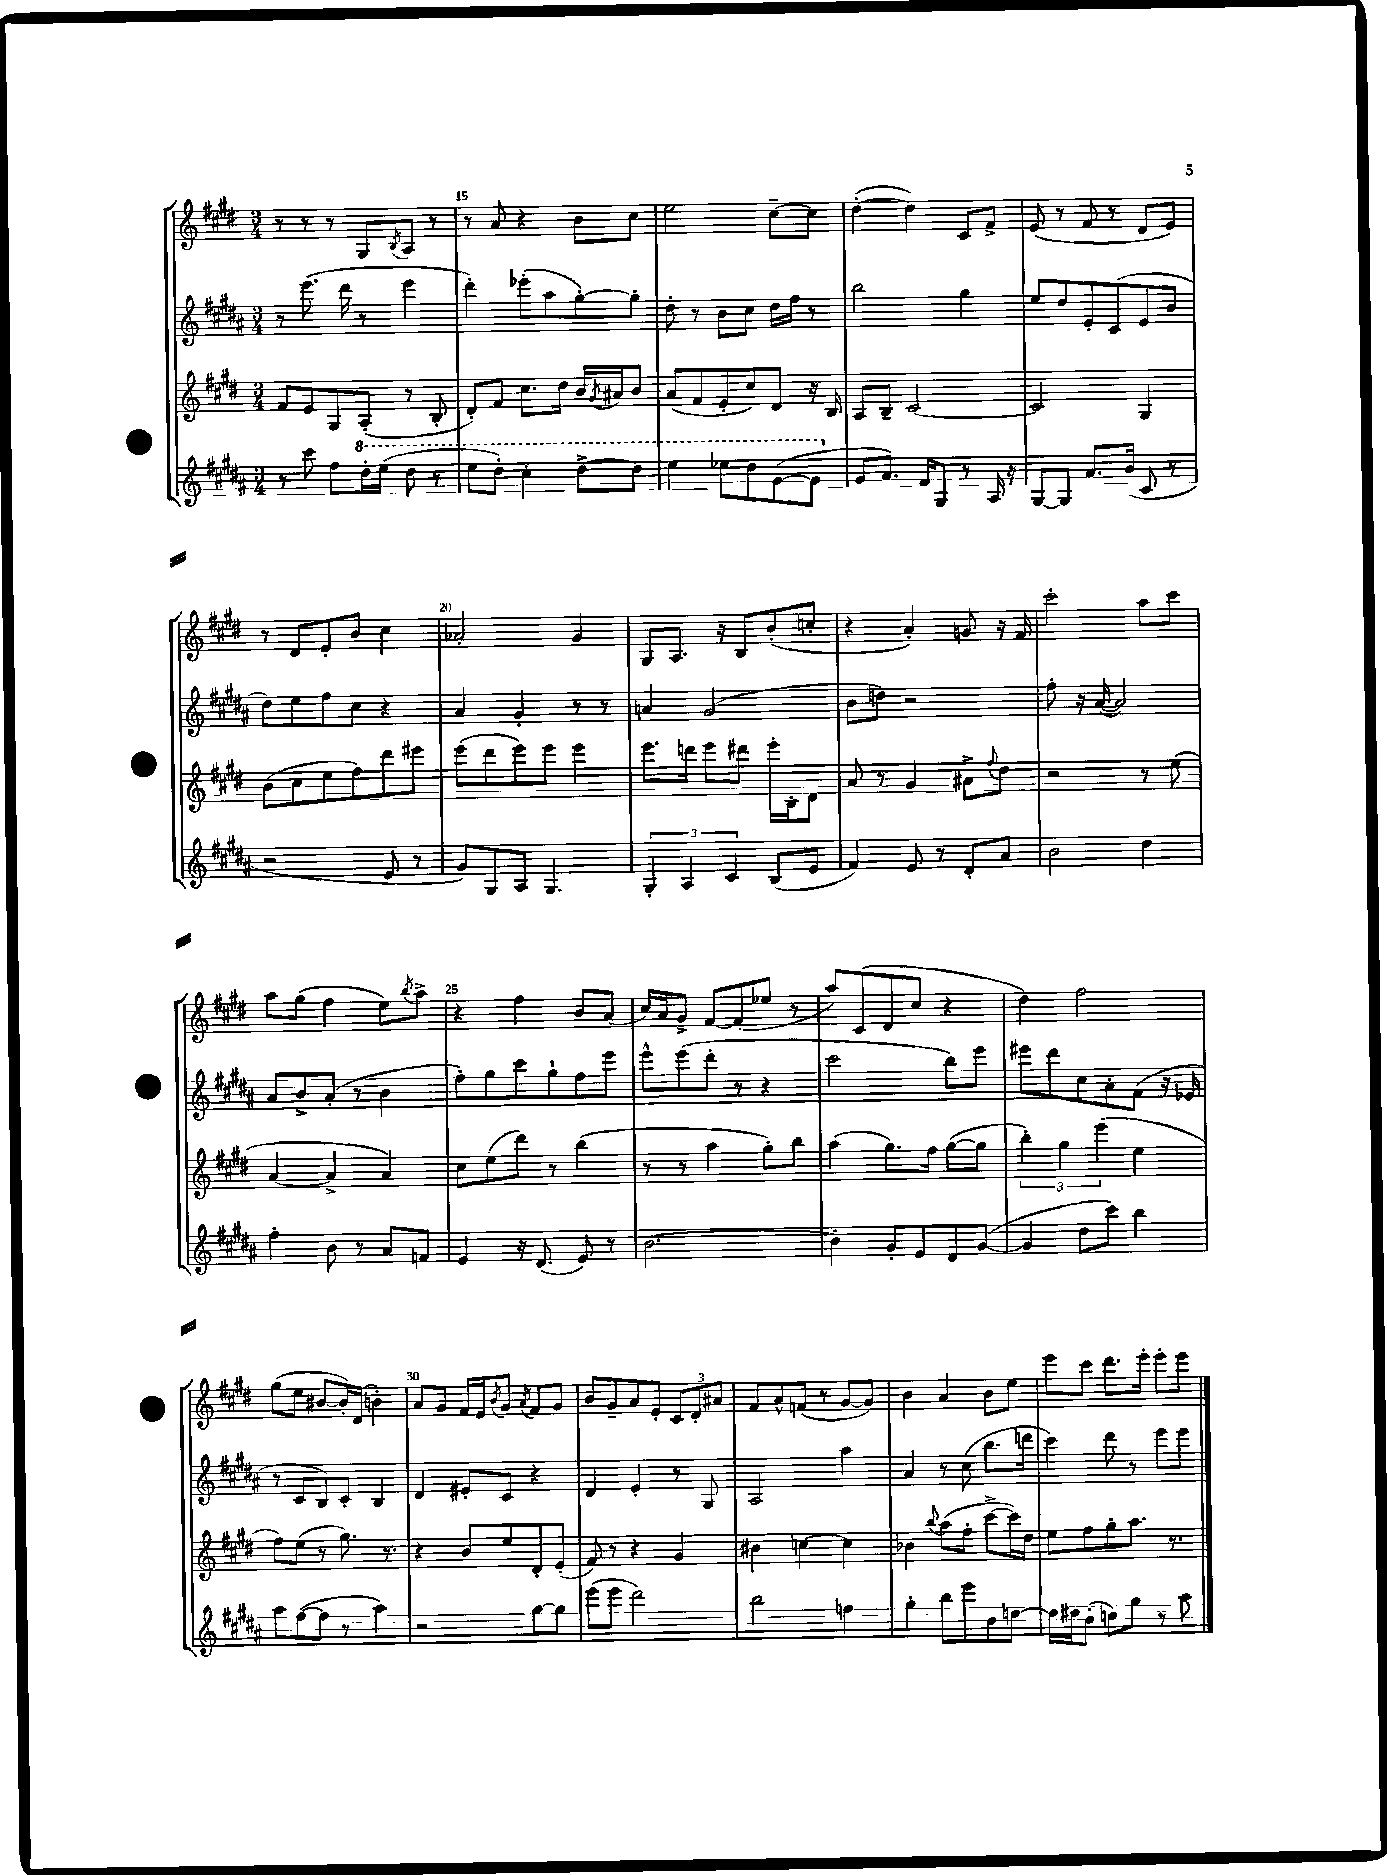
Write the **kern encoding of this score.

**kern	**kern	**kern	**kern
*staff4	*staff3	*staff2	*staff1
*clefG2	*clefG2	*clefG2	*clefG2
*k[f#c#g#d#a#]	*k[f#c#g#d#]	*k[f#c#g#d#a#]	*k[f#c#g#d#]
*M3/4	*M3/4	*M3/4	*M3/4
8r	8f#/L	8r	8r
8ccc#\	8e/	(8.eee\	8r
8ff#\L	8G#/	.	8r
.	.	16ddd#\	.
16ddd#'\L	(8A'/J	8r	8G#/L
(16eee\JJ	.	.	.
.	.	.	8qB/
8ddd#\	8r	4eee\	8A/J
8r	8B'/	.	8r
=	=	=	=
8eee\L	8d#'/L)	4ddd#'\)	8r
8ddd#'\J)	8f#/J	.	8a/
4ccc#'\	8.cc#\L	(8eee-'\L	4r
.	.	8aa#\	.
.	16dd#\Jk	.	.
[8ddd#^\L	16b/LL	[8gg#'\)	8b\L
.	8qg#/	.	.
.	16a#/J	.	.
8ddd#\]J	8b/J	8gg#'\]J	8cc#\J
=	=	=	=
4eee\	(8a/L	8dd#'\	2ee\
.	8f#/	8r	.
8eee-\L	8e'/	8b\L	.
8ddd#\	8cc#/)	8cc#\J	.
([8gg#\	8d#/J	16dd#\LL	[8cc#~\L
.	.	16ff#\JJ	.
8gg#\]J	16r	8r	8cc#\]J
.	16B/	.	.
=	=	=	=
8g#/L	8A/L	2bb\	([4dd#'\
8.a#/J)	8B~/J	.	.
.	[2c#/	.	4dd#\])
16f#/LK	.	.	.
8G#/J	.	.	.
8r	.	4gg#\	8c#/L
16A#/	.	.	8f#^/J
16r	.	.	.
=	=	=	=
[8G#/L	2c#/]	8ee/L	(8e/
8G#/]J	.	8dd#/	8r
8.a#/L	.	8e'/	8f#/
.	.	(8c#/	8r
(16b/Jk	.	.	.
8c#/	4G#/	8e/	8d#/L
8r	.	8b/J	8e/J)
=	=	=	=
2r	(8b\L	8dd#\L)	8r
.	8cc#\	8ee\	8d#/L
.	8ee\	8ff#\	8e'/
.	8ff#\)	8cc#\J	8b/J
8e/	8ddd#\	4r	4cc#\
8r	8eee#\J	.	.
=	=	=	=
8g#/L)	(8eee\L	4a#/	2a-'/
8G#/	8ddd#\	.	.
8A#/J	8eee\)	4g#'/	.
4.G#/	8eee\J	.	.
.	4eee\	8r	4g#/
.	.	8r	.
=	=	=	=
6G#'/	8.eee\L	4a/	8G#/L
.	.	.	8.A/J
6A#/	.	.	.
.	16ddd\Jk	.	.
.	8eee\L	(2g#/	.
.	.	.	16r
6c#/	.	.	.
.	8ddd#\J	.	8B/L
(8B/L	16eee'\LL	.	(8b'/
.	16B'\J	.	.
8e/J	8d#\J	.	8cc'/J
=	=	=	=
4f#/)	8a/	8b\L	4r
.	8r	8dd\J)	.
8e/	4g#/	2r	4a'/)
8r	.	.	.
8d#'/L	8a#^\L	.	8g/
.	8qqff#/	.	.
8a#/J	8dd#\J	.	16r
.	.	.	16f#/
=	=	=	=
2b\	2r	8ff#'\	2ccc#'\
.	.	16r	.
.	.	([16a#/	.
.	.	2a#/])	.
4dd#\	8r	.	8aa\L
.	(8ee\	.	8ccc#\J
=	=	=	=
4ff#'\	[4a/	8a#/L	8aa\L
.	.	8b^/	(8gg#\J
8b\	4a^/]	(8a#'/J	4ff#\
8r	.	8r	.
8a#/L	4a/)	4b\	8ee\L)
.	.	.	8qbb/
8f/J	.	.	8aa^\J
=	=	=	=
4e/	8cc#\L	8ff#'\L)	4r
.	(8ee\	8gg#\	.
16r	8ddd#\J)	8ccc#\	4ff#\
(8.d#/	.	.	.
.	8r	8gg#`\	.
8e/)	(4bb\	8ff#\	8b/L
8r	.	8eee\J	(8a/J
=	=	=	=
[2.b\	8r	8eee^^\L	16cc#/LL)
.	.	.	16a/J
.	8r	(8eee\	8g#^/J
.	4aa\	8ddd#'\J	[8f#/L
.	.	8r	(8f#/]
.	8gg#'\L)	4r	8ee-/J
.	8bb\J	.	8r
=	=	=	=
4b'\]	(4aa\	2ccc#\	8aa/L)
.	.	.	(8c#/
8g#'/L	8.gg#\L)	.	8d#/
8e/	.	.	8cc#/J
.	16ff#\Jk	.	.
8d#/	([8gg#\L	8bb\L)	4r
([8g#/J	8gg#\]J	8eee\J	.
=	=	=	=
4g#/]	6bb'\)	8eee#\L	4dd#\)
.	.	8ddd#\	.
.	6gg#\	.	.
8dd#\L	.	8cc#\	2ff#\
.	(6eee\	.	.
8ccc#\J)	.	8a#'\	.
4bb\	4ee\	(8f#\J	.
.	.	16r	.
.	.	16e-/	.
=	=	=	=
8aa#\L	8ff#\L)	8r	(8gg#\L
([8ff#\	(8ee\J	8c#/L	8ee\J
8ff#\]J	8r	8B/)	[8b#/L
8r	8.gg#\)	8c#'/J	16b#'/]L)
.	.	.	(16d#/JJ
4aa#\)	.	4B/	4b'\)
.	8.r	.	.
=	=	=	=
2r	4r	4d#/	8a/L
.	.	.	8g#/J
.	8b/L	8e#'/L	16f#/LL
.	.	.	16e/J
.	.	.	8qb/
.	8ee/	8c#/J	8g#/J
.	.	.	8qa/
[8gg#\L	8d#'/	4r	8f#/L
8gg#\]J	(8e'/J	.	8g#/J
=	=	=	=
(8eee\L	8f#/)	4d#/	8b/L
8eee\J	8r	.	8g#~/
2ddd#\)	4r	4e'/	8a/
.	.	.	8e'/J
.	4g#/	8r	12c#/L
.	.	.	12d#'/
.	.	8G#/	.
.	.	.	12a#/J
=	=	=	=
2bb\	4b#\	2A#/	8f#/L
.	.	.	8a^^/
.	[4cc\	.	(8f/J
.	.	.	8r
4ff\	4cc\]	4aa#\	[8g#/L
.	.	.	8g#/]J)
=	=	=	=
4gg#'\	4b-\	4a#/	4b\
.	8qqbb/	.	.
8bb\L	(8aa\L	8r	4a/
8eee\	8ff#'\J	(8cc#\	.
8b\	[8ccc#^\L	8.bb\L	8b\L
[8dd\J	16ccc#\]L)	.	8ee\J
.	16dd#\JJ	16ddd\Jk	.
=	=	=	=
16dd\]LL	8ee\L	4ccc#\)	8eee\L
16dd#\J	.	.	.
(8b'\J	8ff#\	.	8ccc#\J
8cc\L)	8gg#'\	8ddd#\	8.ddd#\L
8gg#\J	8.aa\J	8r	.
.	.	.	16eee'\Jk
8r	.	8eee\L	8eee'\L
.	8.r	.	.
8aa#\	.	8eee\J	8eee\J
==	==	==	==
*-	*-	*-	*-
